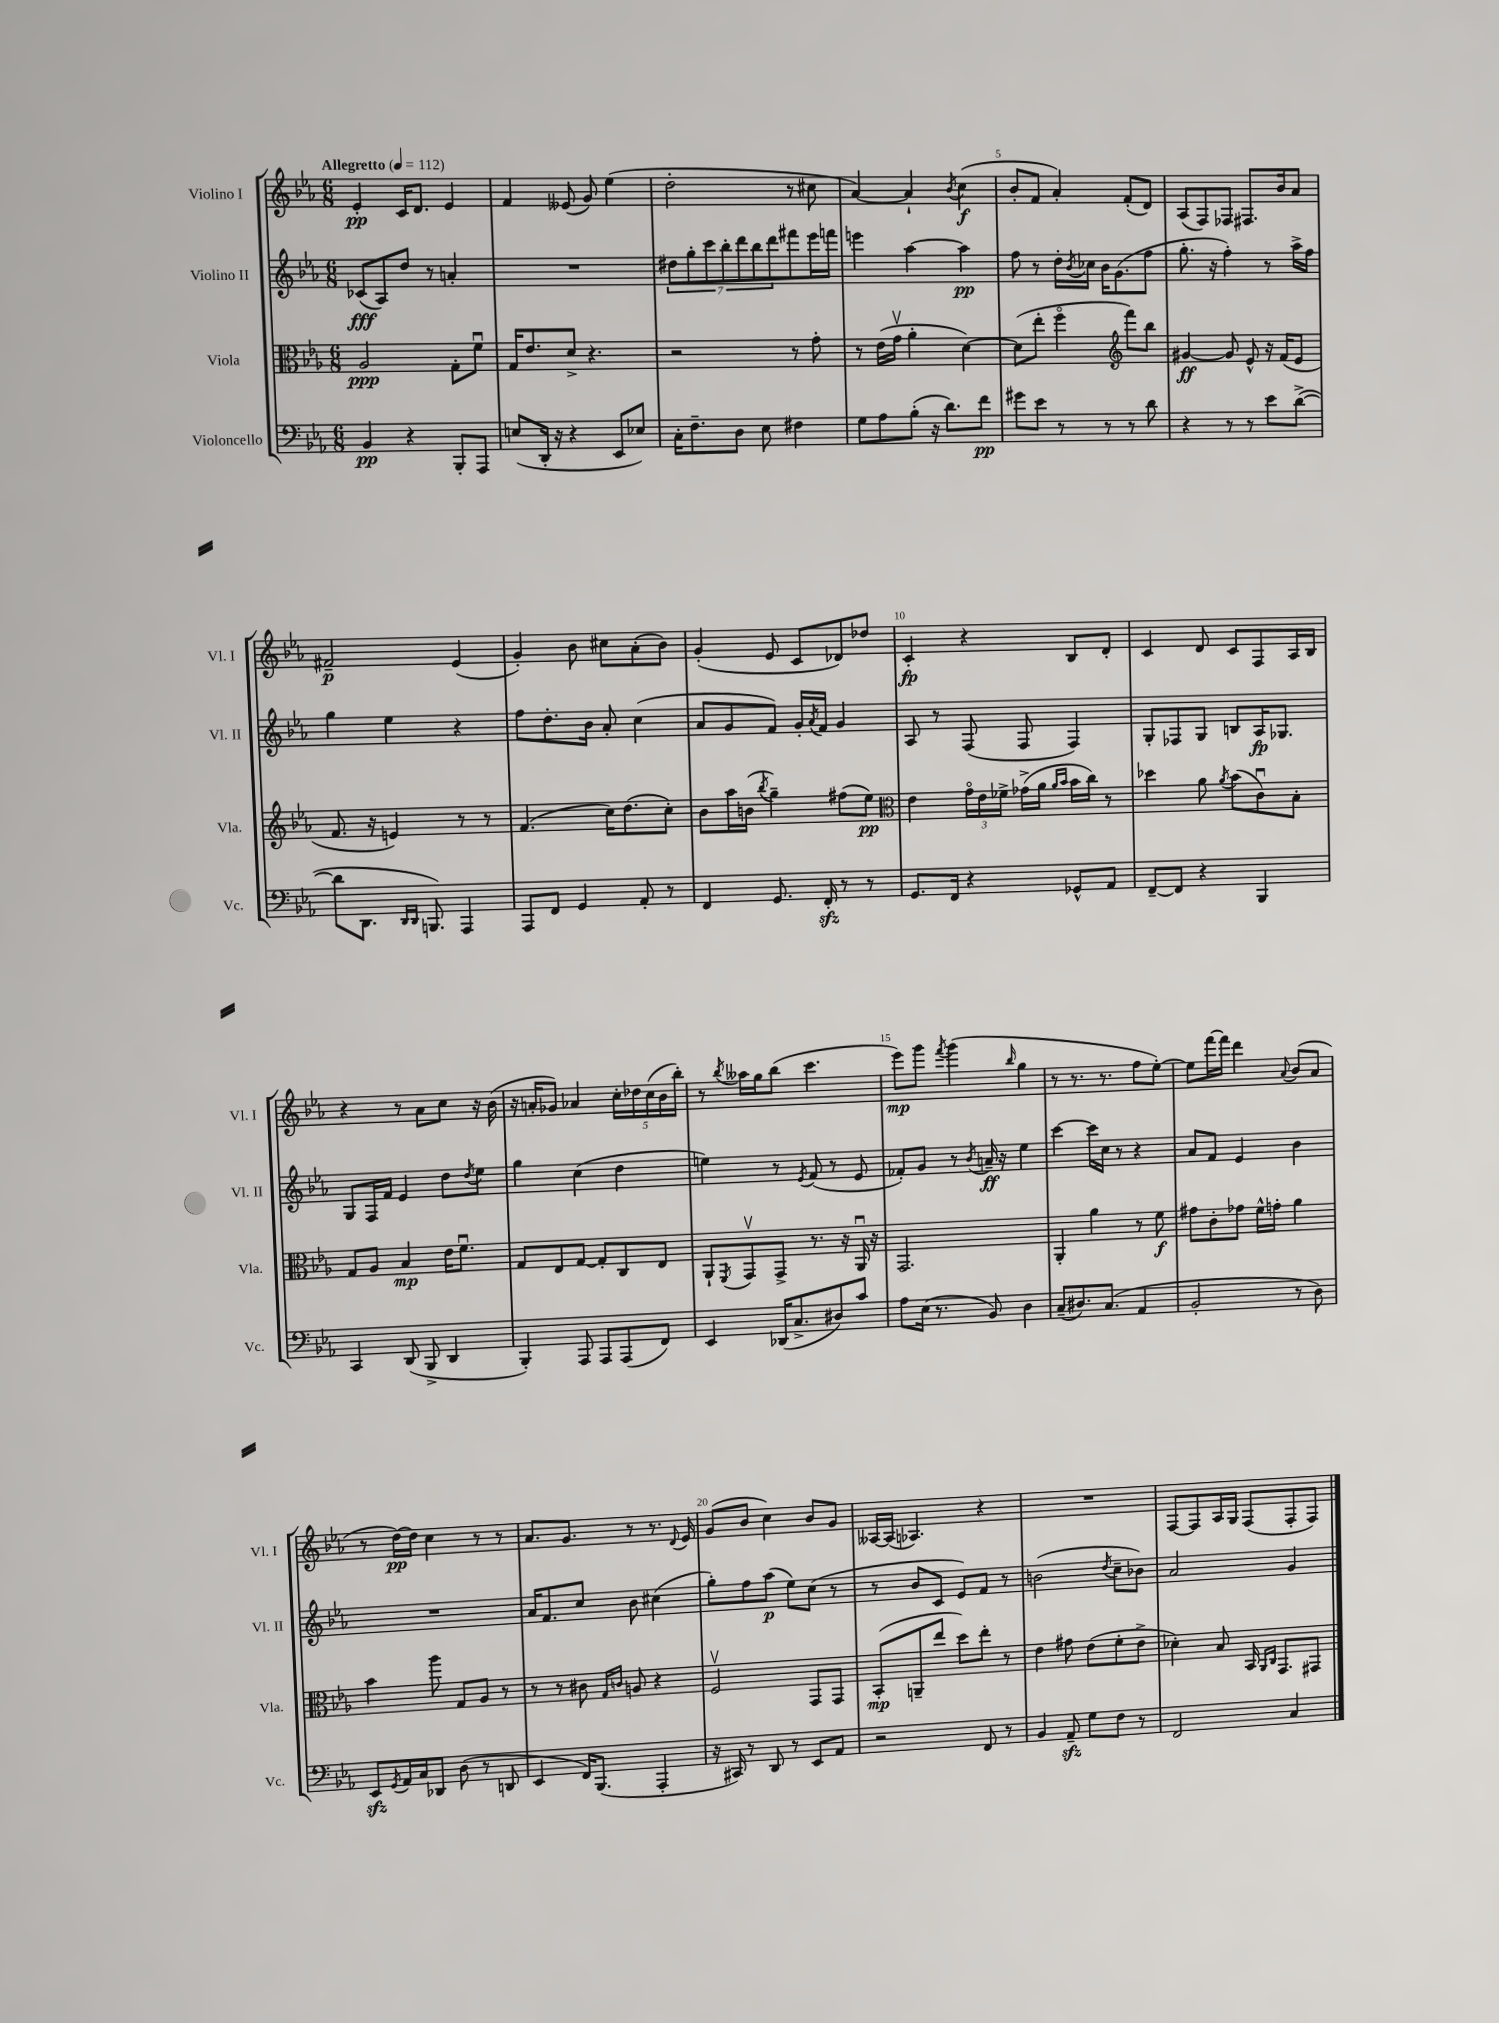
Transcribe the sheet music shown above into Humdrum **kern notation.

**kern	**kern	**kern	**kern
*staff4	*staff3	*staff2	*staff1
*clefF4	*clefC3	*clefG2	*clefG2
*k[b-e-a-]	*k[b-e-a-]	*k[b-e-a-]	*k[b-e-a-]
*M6/8	*M6/8	*M6/8	*M6/8
*MM112	*MM112	*MM112	*MM112
4BB-	2A-	(8c-	4e-'
.	.	8A-)	.
4r	.	8dd	16c
.	.	.	8.d
.	.	8r	.
8BBB-'	8G'	4a'	4e-
8AAA-	8fu	.	.
=	=	=	=
(8E	16G	2.r	4f
.	8.e-	.	.
16DD'	.	.	.
16r	.	.	.
4r	8d^	.	(8e--
.	4.r	.	8g)
8EE-	.	.	(4ee-
8E-)	.	.	.
=	=	=	=
16C'	2r	14dd#	2dd'
8.F~	.	.	.
.	.	14gg'	.
.	.	14ccc	.
.	.	14bb-'	.
8D	.	.	.
.	.	14ddd	.
.	.	14bb-	.
8E-	.	.	.
.	.	14ddd	.
4F#	8r	8fff#	8r
.	8g'	16eee-	8cc#
.	.	16fff	.
=	=	=	=
8G	8r	4eee	[4a-)
8A-	(16e-	.	.
.	16gv	.	.
(8B-'	4a-'	[4aa-	4a-`]
16r	.	.	.
8.d)	.	.	.
.	.	.	8qb-
.	[4d)	4aa-]	(4cc
8f	.	.	.
=	=	=	=
8g#	(8d]	8ff	8b-'
8e-	8ee-'	8r	8f
8r	4ffo	16dd'	4a-')
.	.	8qb-	.
.	.	16cc-	.
8r	.	16b-	.
.	.	(8.g	.
*	*clefG2	*	*
8r	8fff)	.	(8f'
8d	8bb-	8ff	8d)
=	=	=	=
4r	[4g#	8.gg'	(8A-
.	.	.	8F)
.	.	16r	.
8r	8g#]	4ff')	8F-
8r	8e-^^	.	8.F#
8e-	16r	8r	.
.	(16f	.	16b-
([8d^	8e-	16aa-^	8a-
.	.	16ff	.
=	=	=	=
8d]	8.f	4gg	2f#~
8.DD	.	.	.
.	16r	.	.
.	4e)	4ee-	.
16qqDD	.	.	.
16qqDD	.	.	.
8.BBB)	.	.	.
4AAA-	8r	4r	(4e-
.	8r	.	.
=	=	=	=
8AAA-	(4.f	8ff	4g')
8FF	.	8.dd'	.
4GG	.	.	8b-
.	.	16b-	.
.	16cc)	8a-'	8cc#
.	(8.dd	.	.
8AA-'	.	(4cc	(8a-'
8r	8cc')	.	8b-)
=	=	=	=
4FF	8b-	8a-	(4g'
.	16aa-	8g	.
.	(16b	.	.
.	8qbb-	.	.
8.GG	4gg~)	8f)	8e-
.	.	16g'	8c
.	.	8qa-	.
16FF'	.	16f	.
8r	(8ff#	4g	8d-)
8r	8ee-)	.	8dd-
=	=	=	=
*	*clefC3	*	*
8.GG	4e-	8A-	4c'
.	.	8r	.
16FF	.	.	.
4r	24go	(8F	4r
.	24e-	.	.
.	24f-^	.	.
.	(16g-^	8F	.
.	16a-	.	.
.	16qqa-	.	.
.	16qqb-	.	.
8GG-^^	16b-	4F)	8B-
.	16cc)	.	.
8AA-	8r	.	8d'
=	=	=	=
[8FF~	4dd-	8G'	4c
8FF]	.	8F-	.
4r	8a-	8G	8d
.	8qa-	.	.
.	(8b-	8B	8c
4BBB-	8cu)	16A-	8F
.	.	8.G-	.
.	8B-'	.	16A-
.	.	.	16B-
=	=	=	=
4CC	8G	8G	4r
.	8A-	16F	.
.	.	16f	.
(8DD	4B-	4e-	8r
8BBB-^	.	.	8a-
4DD	16e-	8dd	8cc
.	8.fu	.	.
.	.	8qdd	.
.	.	8ee-	16r
.	.	.	(16b-
=	=	=	=
4BBB-')	8G	4gg	16r
.	.	.	16a'
.	8E-	.	8g-)
8AAA-	[8G	(4cc	4a-
8AAA-	8G']	.	.
(8AAA-	8C	4dd	20cc'
.	.	.	20dd-
.	.	.	(20cc
8FF)	8E-	.	.
.	.	.	20b-
.	.	.	20bb-')
=	=	=	=
4EE-	8AA-`	4ee)	8r
.	8qFF	.	8qbb-
.	8GGv	.	16aa--
.	.	.	16gg
(16DD-	8GG^	8r	(8bb-
8.C^	.	.	.
.	.	8qe-	.
.	8.r	(8f	4.ccc
8D#)	.	8r	.
.	16r	.	.
8c	16AA-u	8e-	.
.	16r	.	.
=	=	=	=
8A-	2.GG	8f-')	8eee-)
(16E-	.	8g	8ggg
8.r	.	.	.
.	.	.	8qfff
.	.	8r	(4ggg
.	.	8qb-	.
8BB-)	.	16a~	.
.	.	16r	.
.	.	.	16qqbb-
4D	.	4ee-	4gg
=	=	=	=
(8C~	4AA-'	[4ccc	8r
8.D#)	.	.	8.r
.	4a-	16ccc]	.
(8.C	.	16cc	8.r
.	.	8r	.
4AA-	8r	4r	8ff
.	8f	.	[8ee-')
=	=	=	=
2BB-'	8g#	8a-	8ee-]
.	8c'	8f	[16fff
.	.	.	16fff]
.	8g-	4e-	4ddd
.	16f^^	.	.
.	16g'	.	.
.	.	.	8qqa-
8r	4a-	4b-	(8b-
8D)	.	.	8a-
=	=	=	=
8EE-	4b-	2.r	8r
8qGG	.	.	.
16AA-	.	.	[16dd)
16C	.	.	16dd]
8DD-	8aa-	.	4cc
(8D	8G	.	.
8r	8A-	.	8r
8DD	8r	.	8r
=	=	=	=
4EE-	8r	16a-	8.a-
.	.	8.f	.
.	8r	.	.
.	.	.	8.g
16FF)	8c#	8cc	.
(8.BBB-	.	.	.
.	16qqG	.	.
.	16qqc	.	.
.	8A	8b-	8r
4AAA-'	4r	(4cc#	8.r
.	.	.	8qqd
.	.	.	16e-
=	=	=	=
16r	2Fv	8gg')	(8g
16CC#)	.	.	.
8r	.	8ff	8b-
8DD	.	(8aa-	4cc)
8r	.	8ee-)	.
8EE-	8GG	(8cc	8b-
8AA-	8GG	8r	8g
=	=	=	=
2r	(8BB-'	8r	[16A--
.	.	.	(16A--]
.	8AA~	8b-	4.A-)
.	8ee-	8c	.
.	8dd)	8e-)	.
8FF	8ee-'	8f	4r
8r	8r	8r	.
=	=	=	=
4BB-	4e-	(2b	2.r
8AA-~	8g#	.	.
8G	(8e-	.	.
.	.	8qdd	.
8F	8f'	8cc~	.
8r	8e-^	8b-)	.
=	=	=	=
2FF	4d-')	2a-	[8F
.	.	.	8F]
.	8B-	.	16A-
.	.	.	16G
.	16BB-	.	(8F
.	16qqAA-	.	.
.	16qqC	.	.
.	8.GG	.	.
4C	.	4g	8F'
.	8GG#	.	8F)
==	==	==	==
*-	*-	*-	*-
